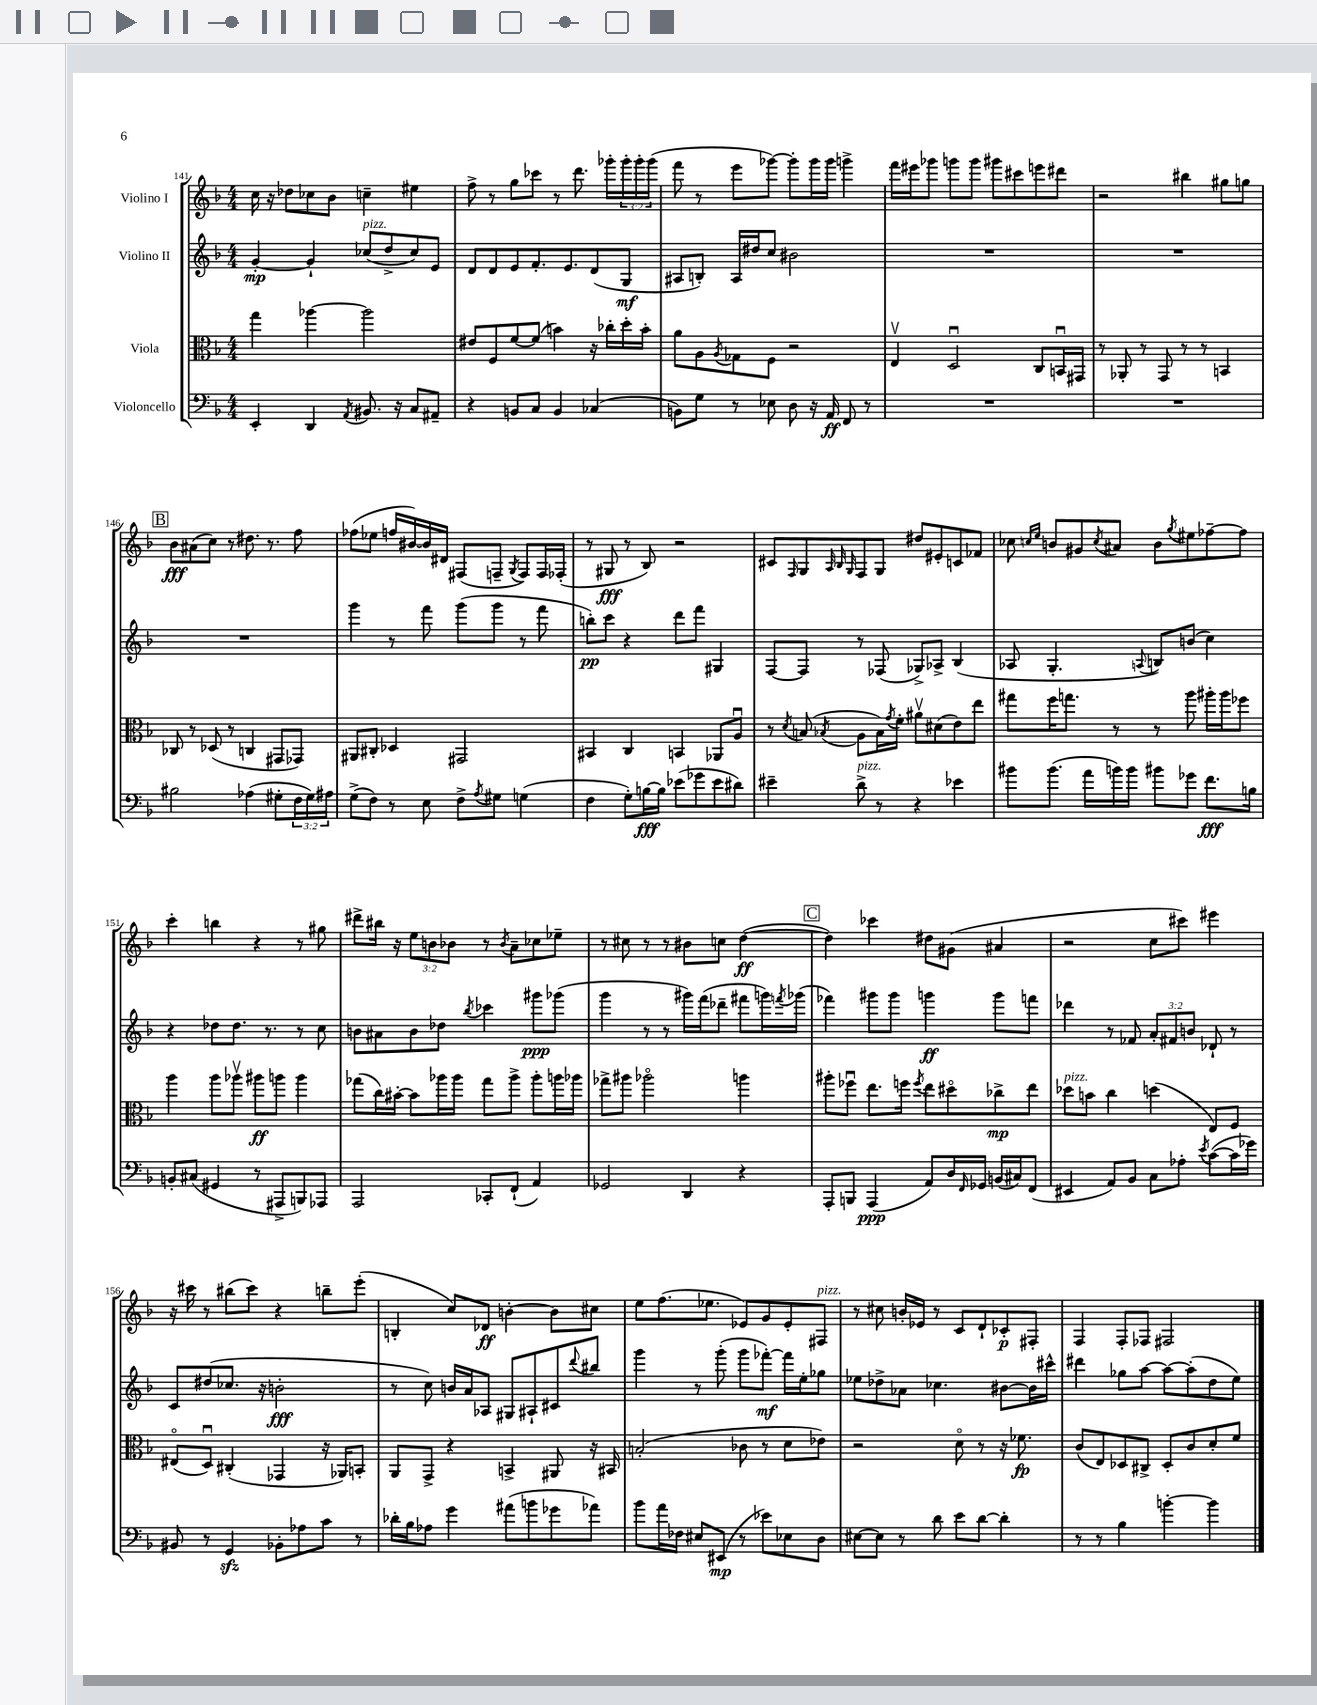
<<
\new StaffGroup <<
\new Staff = "s0" \with { instrumentName = "Violino I" } {
    \clef treble \key f \major \numericTimeSignature \time 4/4 \override Staff.TupletNumber.text = #tuplet-number::calc-fraction-text
    c''16 r16 des''8 ces''8 bes'8 c''4-- eis''4 |
    f''8-> r8 g''8 ces'''8 r8 d'''8. ges'''16-. \tuplet 3/2 { ges'''16-. ges'''16-. ges'''16( } |
    f'''8 r8 e'''8 ges'''8~) ges'''8-. ges'''16 ges'''16 g'''4-> |
    f'''16 eis'''16 ges'''8 g'''8 g'''8 gis'''8 cis'''8 e'''8 dis'''8 |
    r2 bis''4 gis''8 g''8 |
    \mark \markup { \box "B" } bes'8\fff ais'8( c''8) r8 dis''8. r8. f''8 |
    fes''8( ees''8 f''16 bis'16~) bis'16 dis'16 fis8( f8-- \acciaccatura { g8 } f8) f16 fes16-.( |
    r8 gis8\fff r8 bes8) r2 |
    cis'8 \grace { f16 } g8 \grace { a32 bes32 g32 } f8 g8 dis''8 eis'8-. c'8 fes'8 |
    ces''8 \grace { c''16 e''16 } b'8 gis'8 \acciaccatura { c''8 } ais'8 b'8 \acciaccatura { g''8 } eis''8 fes''8~-- fes''8 |
    c'''4-. b''4 r4 r8 gis''8 |
    dis'''8-> bis''16 r16 \tuplet 3/2 { e''8 b'8 bes'8 } r8 \acciaccatura { bes'8 } a'8-- ces''8 ees''8-- |
    r8 cis''8 r8 r8 bis'8 c''8 d''4~\ff( |
    \mark \markup { \box "C" } d''4) ces'''4 dis''8 gis'8( ais'4 |
    r2 c''8 cis'''8) eis'''4 |
    r16 cis'''16 r8 bis''8( cis'''8) r4 b''8-- e'''8-.( |
    b4-. c''8) des'8\ff b'4~-. b'8 cis''8 |
    e''8 f''8.( ees''8. ees'8) g'8 ees'8-. fis8^\markup { \italic "pizz." } |
    r8 cis''8 b'16-. ees'16 r8 c'8 d'8-! ces'8-.\p fis8-. |
    f4 f8-. fes8 fis2 \bar "|." |
}
\new Staff = "s1" \with { instrumentName = "Violino II" } {
    \clef treble \key f \major \numericTimeSignature \time 4/4 \override Staff.TupletNumber.text = #tuplet-number::calc-fraction-text
    g'4~-.\mp g'4-! ces''8^\markup { \italic "pizz." }( d''8-> ces''8) e'8 |
    d'8 d'8 e'8 f'8.-. e'8. d'8( g8\mf |
    ais8 b8-.) ais16 dis''16 c''8 bis'2 |
    R1 |
    R1 |
    \mark \markup { \box "B" } R1 |
    g'''4 r8 f'''8 g'''8( g'''8 r8 f'''8 |
    b''8-.\pp) c'''8 r4 d'''8 f'''8 gis4 |
    f8~ f8 r8 fes8( ges8->) aes8-> bes4( |
    aes8 g4.-. \appoggiatura { a8 } b8) b'8( c''4) |
    r4 des''8 des''8. r8. r8 c''8 |
    b'8 ais'8 b'8 des''8 \acciaccatura { bes''8 } ces'''4 gis'''8\ppp ges'''8( |
    g'''4 r8 r8 gis'''16) f'''16( des'''8-- fis'''8 g'''16) \acciaccatura { f'''8 } ges'''16( |
    \mark \markup { \box "C" } fes'''4) gis'''8 gis'''8 g'''4\ff g'''8 f'''8 |
    des'''4 r8 fes'8 \tuplet 3/2 { a'8-. fis'8 b'8 } des'8-! r8 |
    c'8 dis''8( ces''8. r16 b'2-.\fff |
    r8 c''8) b'16 a'16 aes8 gis8 ais8-! cis'8 \appoggiatura { d'''8 } bis''8 |
    g'''4 r8 g'''8-.( g'''8 fes'''8~-.\mf) fes'''16 e''16-. ges''8 |
    ees''8 des''8-> aes'8 ces''4. bis'8~ bis'16 cis'''16-^ |
    dis'''4 ges''8 a''8~ a''8~ a''8-.( d''8 e''8) \bar "|." |
}
\new Staff = "s2" \with { instrumentName = "Viola" } {
    \clef alto \key f \major \numericTimeSignature \time 4/4
    g''4 aes''4~ aes''2 |
    eis'8 f8 f'8~ f'8( b'4) r16 ces''16-. d''16-. b'16-. |
    a'8 a8 \acciaccatura { a8 } ges8 f8 r2 |
    e4\upbow d2\downbow c8 b,16\downbow gis,16 |
    r8 aes,8-. r8 g,8 r8 r8 b,4 |
    \mark \markup { \box "B" } ces8 r8 des8( r8 c4 gis,8 ges,8) |
    ais,8 cis8-. des4 gis,2 |
    bis,4 c4 b,4 aes,8 a8\downbow |
    r8 \acciaccatura { d'8 } b8( \acciaccatura { bes8 } a8 bes16) \acciaccatura { g'8 } f'16-. ais'8\upbow dis'8( e'8) e''8 |
    gis''8 f''16 g''8. r8 r8 a''8 ais''16-. ais''16 fes''8 |
    a''4 a''8 aes''8\upbow ais''8\ff a''8 a''4 |
    ges''8( c''16) bis'16~-. bis'8 aes''16 aes''16 ges''8 aes''8-> aes''8-. a''16 aes''16 |
    ges''8-> ais''8 aes''2\flageolet a''4 |
    \mark \markup { \box "C" } ais''8-. fes''8\downbow e''8. f''16 \acciaccatura { f''8 } e''8 dis''8\flageolet ces''8->\mp e''8 |
    des''8^\markup { \italic "pizz." } b'8 c''4 d''4( e8) f8 |
    eis8\flageolet( d8\downbow) cis4-.( ges,4 r16 aes,16) b,8-. |
    a,8 g,8-> r4 b,4-> ais,8 r16 bis,16 |
    b2-.( ces'8 r8 d'8 ees'8) |
    r2 d'8\flageolet r8 r16 fes'8.\fp |
    c'8( e8) des8 cis8-> des8-. c'8 d'8-. f'8 \bar "|." |
}
\new Staff = "s3" \with { instrumentName = "Violoncello" } {
    \clef bass \key f \major \numericTimeSignature \time 4/4 \override Staff.TupletNumber.text = #tuplet-number::calc-fraction-text
    e,4-. d,4 \acciaccatura { a,8 } bis,8. r16 c8 ais,8-- |
    r4 b,8 c8 b,4 ces4( |
    b,8) g8 r8 ees8 d8 r16 a,16\ff f,8 r8 |
    R1 |
    R1 |
    \mark \markup { \box "B" } bis2 aes4( gis8-. \tuplet 3/2 { f16 gis16) ais16 } |
    g8->( f8) r8 e8 f8-> \acciaccatura { a8 } gis8 g4( |
    f4 g8-.) b16~\fff b16 ees'8( ges'8 ees'8 dis'8) |
    eis'4-- d'8->^\markup { \italic "pizz." } r8 r4 ees'4 |
    bis'8 bis'8.( a'16 b'16) b'16 bis'8 ges'8 f'8.\fff b16 |
    b,8-. cis8( gis,4 r8 ais,,8-> b,,8) aes,,8 |
    a,,2 ces,8-. f,8-!( a,4) |
    ges,2 d,4 r4 |
    \mark \markup { \box "C" } a,,8-. b,,8 a,,4\ppp( a,8) d16 \grace { f,16 } ges,16 b,16( cis16) f,8( |
    eis,4 a,8) bes,8 c8 aes8-. \acciaccatura { e'8 } c'8~( c'16 ges'16) |
    bis,8 r8 g,4\sfz bes,8-. aes8 c'8 r8 |
    des'16-. bes16 aes8 g'4 ais'8( b'8 ges'8 aes'8) |
    bes'8 a'16 fes16 eis8 eis,8\mp( r8 ees'8) ees8 d8 |
    eis8~ eis8 r8 d'8 e'8 d'8~ d'4-. |
    r8 r8 bes4 b'4~-. b'4 \bar "|." |
}
>>
>>
\layout { \context { \Score currentBarNumber = #141 } }
